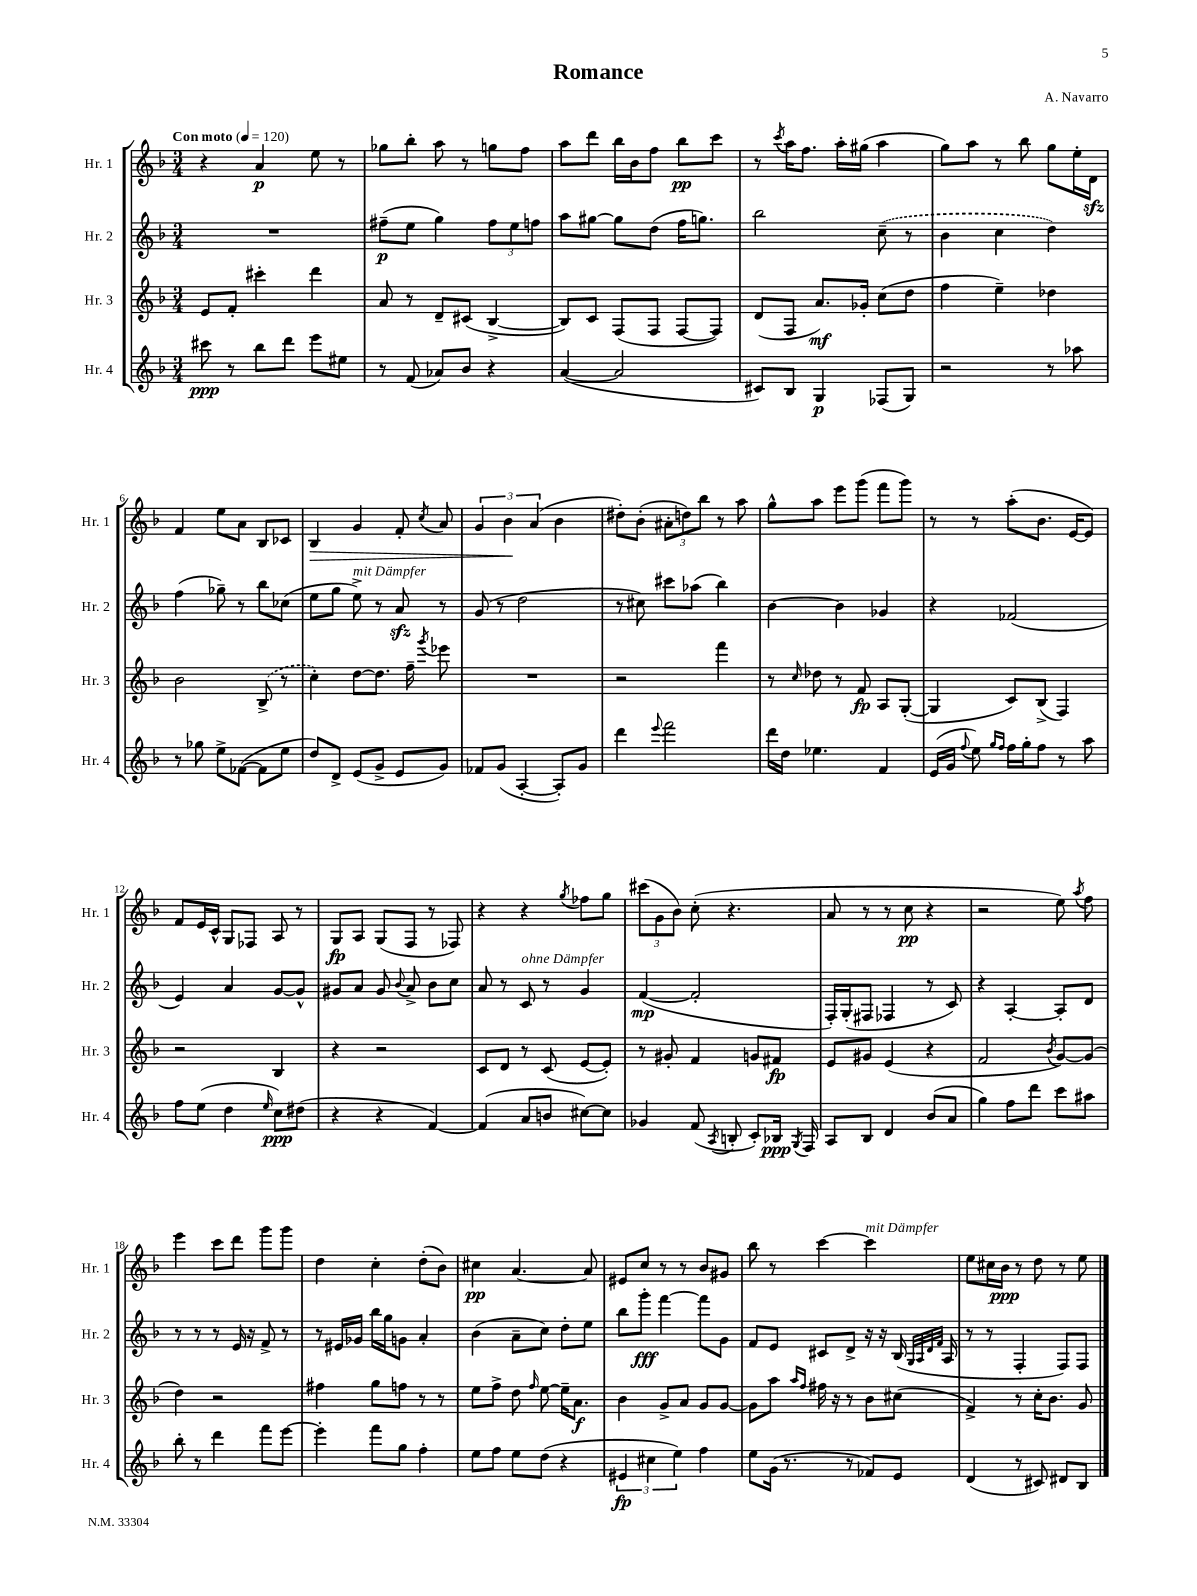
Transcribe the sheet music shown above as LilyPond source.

\header { title = "Romance" composer = "A. Navarro" }
<<
\new StaffGroup <<
\new Staff = "s0" \with { instrumentName = "Hr. 1" shortInstrumentName = "Hr. 1" } {
    \clef treble \key f \major \numericTimeSignature \time 3/4 \tempo "Con moto" 4 = 120
    \autoBeamOff r4 a'4\p e''8 r8 |
    ges''8[ bes''8]-. a''8 r8 g''8[ f''8] |
    a''8[ d'''8] bes''16[ bes'16 f''8] bes''8[\pp c'''8] |
    r8 \acciaccatura { c'''8 } a''16[ f''8.] a''16[-. gis''16]( a''4 |
    g''8[) a''8] r8 bes''8 g''8[ e''16-. d'16]\sfz |
    f'4 e''8[ a'8] bes8[ ces'8] |
    bes4\> g'4 f'8-. \acciaccatura { c''8 } a'8 |
    \tuplet 3/2 { g'4 bes'4\! a'4( } bes'4 |
    dis''8[-.) bes'8]-.( \tuplet 3/2 { ais'8[-. d''8) bes''8] } r8 a''8 |
    g''8[-^ a''8] e'''8[ g'''8]( f'''8[ g'''8]) |
    r8 r8 a''8[-.( bes'8.] e'16[~ e'8]) |
    f'8[ e'16 c'16]-^ g8[ fes8] a8 r8 |
    g8[\fp a8] g8[( f8] r8 fes8) |
    r4 r4 \acciaccatura { g''8 } fes''8[ g''8] |
    \tuplet 3/2 { cis'''8[( g'8 bes'8]) } c''8-.( r4. |
    a'8 r8 r8 c''8\pp r4 |
    r2 e''8) \acciaccatura { a''8 } f''8 |
    e'''4 c'''8[ d'''8] g'''8[ g'''8] |
    d''4 c''4-. d''8[-.( bes'8]) |
    cis''4\pp a'4.~ a'8 |
    eis'8[ c''8] r8 r8 bes'8[ gis'8] |
    bes''8 r8 c'''4~ c'''4^\markup { \italic "mit Dämpfer" } |
    e''8[ cis''16 bes'16]\ppp r8 d''8 r8 e''8 \bar "|." |
}
\new Staff = "s1" \with { instrumentName = "Hr. 2" shortInstrumentName = "Hr. 2" } {
    \clef treble \key f \major \numericTimeSignature \time 3/4
    \autoBeamOff R2. |
    fis''8[--\p( e''8] g''4) \tuplet 3/2 { fis''8[ e''8 f''8] } |
    a''8[ gis''8]~ gis''8[ d''8]( f''16[ g''8.]) |
    bes''2 \once \slurDashed c''8--( r8 |
    bes'4 c''4 d''4) |
    f''4( ges''8--) r8 bes''8[ ces''8]( |
    e''8[ g''8] e''8->^\markup { \italic "mit Dämpfer" }) r8 a'8\sfz r8 |
    g'8( r8 d''2 |
    r8 cis''8) cis'''8[ aes''8]( bes''4) |
    bes'4~ bes'4 ges'4 |
    r4 fes'2( |
    e'4) a'4 g'8[~ g'8]-^ |
    gis'8[ a'8] gis'8 \appoggiatura { bes'8 } a'8-> bes'8[ c''8] |
    a'8 r8 c'8^\markup { \italic "ohne Dämpfer" } r8 g'4 |
    f'4~\mp( f'2-. |
    f16[-.) g16-.( fis8] fes4 r8 c'8) |
    r4 a4~-. a8[-. d'8] |
    r8 r8 r8 e'16 r16 f'8-> r8 |
    r8 eis'16[ ges'16] bes''16[ g''16 g'8] a'4-. |
    bes'4( a'8[-- c''8]) d''8[-. e''8] |
    bes''8[ g'''8]-.\fff f'''4~ f'''8[ g'8] |
    f'8[ e'8] cis'8[ d'8]-> r16 r16 bes16( \grace { g32[ a32 d'32 f'32] } a16 |
    r8 r8 f4-. f8[) f8] \bar "|." |
}
\new Staff = "s2" \with { instrumentName = "Hr. 3" shortInstrumentName = "Hr. 3" } {
    \clef treble \key f \major \numericTimeSignature \time 3/4
    \autoBeamOff e'8[ f'8]-. cis'''4-. d'''4 |
    a'8 r8 d'8[-- cis'8]( bes4~-> |
    bes8[) c'8] f8[( f8] f8[~ f8]) |
    d'8[( f8] a'8.[\mf) ges'16]-. c''8[( d''8] |
    f''4 e''4--) des''4 |
    bes'2 \once \slurDashed bes8->( r8 |
    c''4-.) d''8[~ d''8.] f''16-- \acciaccatura { g'''8 } ees'''8 |
    R2. |
    r2 f'''4 |
    r8 \grace { c''16 } des''8 r8 f'8\fp a8[ g8]~-.( |
    g4 c'8[) bes8]->( f4) |
    r2 bes4 |
    r4 r2 |
    c'8[ d'8] r8 c'8( e'8[~ e'8]-.) |
    r8 gis'8-. f'4 g'8[ fis'8]\fp |
    e'8[ gis'8] e'4( r4 |
    f'2 \acciaccatura { bes'8 } g'8[~) g'8]( |
    d''4) r2 |
    fis''4 g''8[ f''8] r8 r8 |
    e''8[ f''8]-> d''8 \grace { f''16 } e''8~ e''16[-- a'8.]\f |
    bes'4 g'8[-> a'8] g'8[ g'8]~ |
    g'8[ a''8] \grace { a''16[ f''16] } fis''16 r16 r8 bes'8[ cis''8]( |
    f'4->) r8 c''16[-. bes'8.] g'8 \bar "|." |
}
\new Staff = "s3" \with { instrumentName = "Hr. 4" shortInstrumentName = "Hr. 4" } {
    \clef treble \key f \major \numericTimeSignature \time 3/4
    \autoBeamOff cis'''8\ppp r8 bes''8[ d'''8] e'''8[ eis''8] |
    r8 f'8( aes'8[) bes'8] r4 |
    a'4~( a'2 |
    cis'8[) bes8] g4\p fes8[( g8]) |
    r2 r8 aes''8 |
    r8 ges''8 e''8[-> fes'8]~( fes'8[ e''8] |
    d''8[) d'8]-> e'8[( g'8]-> e'8[ g'8]) |
    fes'8[ g'8]( a4~-. a8[-.) g'8] |
    d'''4 \appoggiatura { e'''8 } f'''2 |
    d'''16[ d''16] ees''4. f'4 |
    e'16[( g'16] \appoggiatura { f''8 } e''8) \grace { g''16[ f''16] } f''16[ g''16-. f''8] r8 a''8 |
    f''8[ e''8]( d''4 \grace { e''16 } c''8[\ppp) dis''8]( |
    r4 r4 f'4~) |
    f'4( a'8[ b'8] cis''8[~) cis''8] |
    ges'4 f'8( \acciaccatura { a8 } b8-. c'8[-.) bes16]\ppp \acciaccatura { g8 } f16 |
    a8[ bes8] d'4 bes'8[( a'8] |
    g''4) f''8[ d'''8] c'''8[ ais''8] |
    bes''8-. r8 d'''4 f'''8[ e'''8]~ |
    e'''4-. f'''8[ g''8] f''4-. |
    e''8[ f''8] e''8[ d''8]( r4 |
    \tuplet 3/2 { eis'4\fp cis''4 e''4) } f''4 |
    e''8[ g'16]( r8. r8 fes'8[) e'8] |
    d'4( r8 cis'8) dis'8[ bes8] \bar "|." |
}
>>
>>
